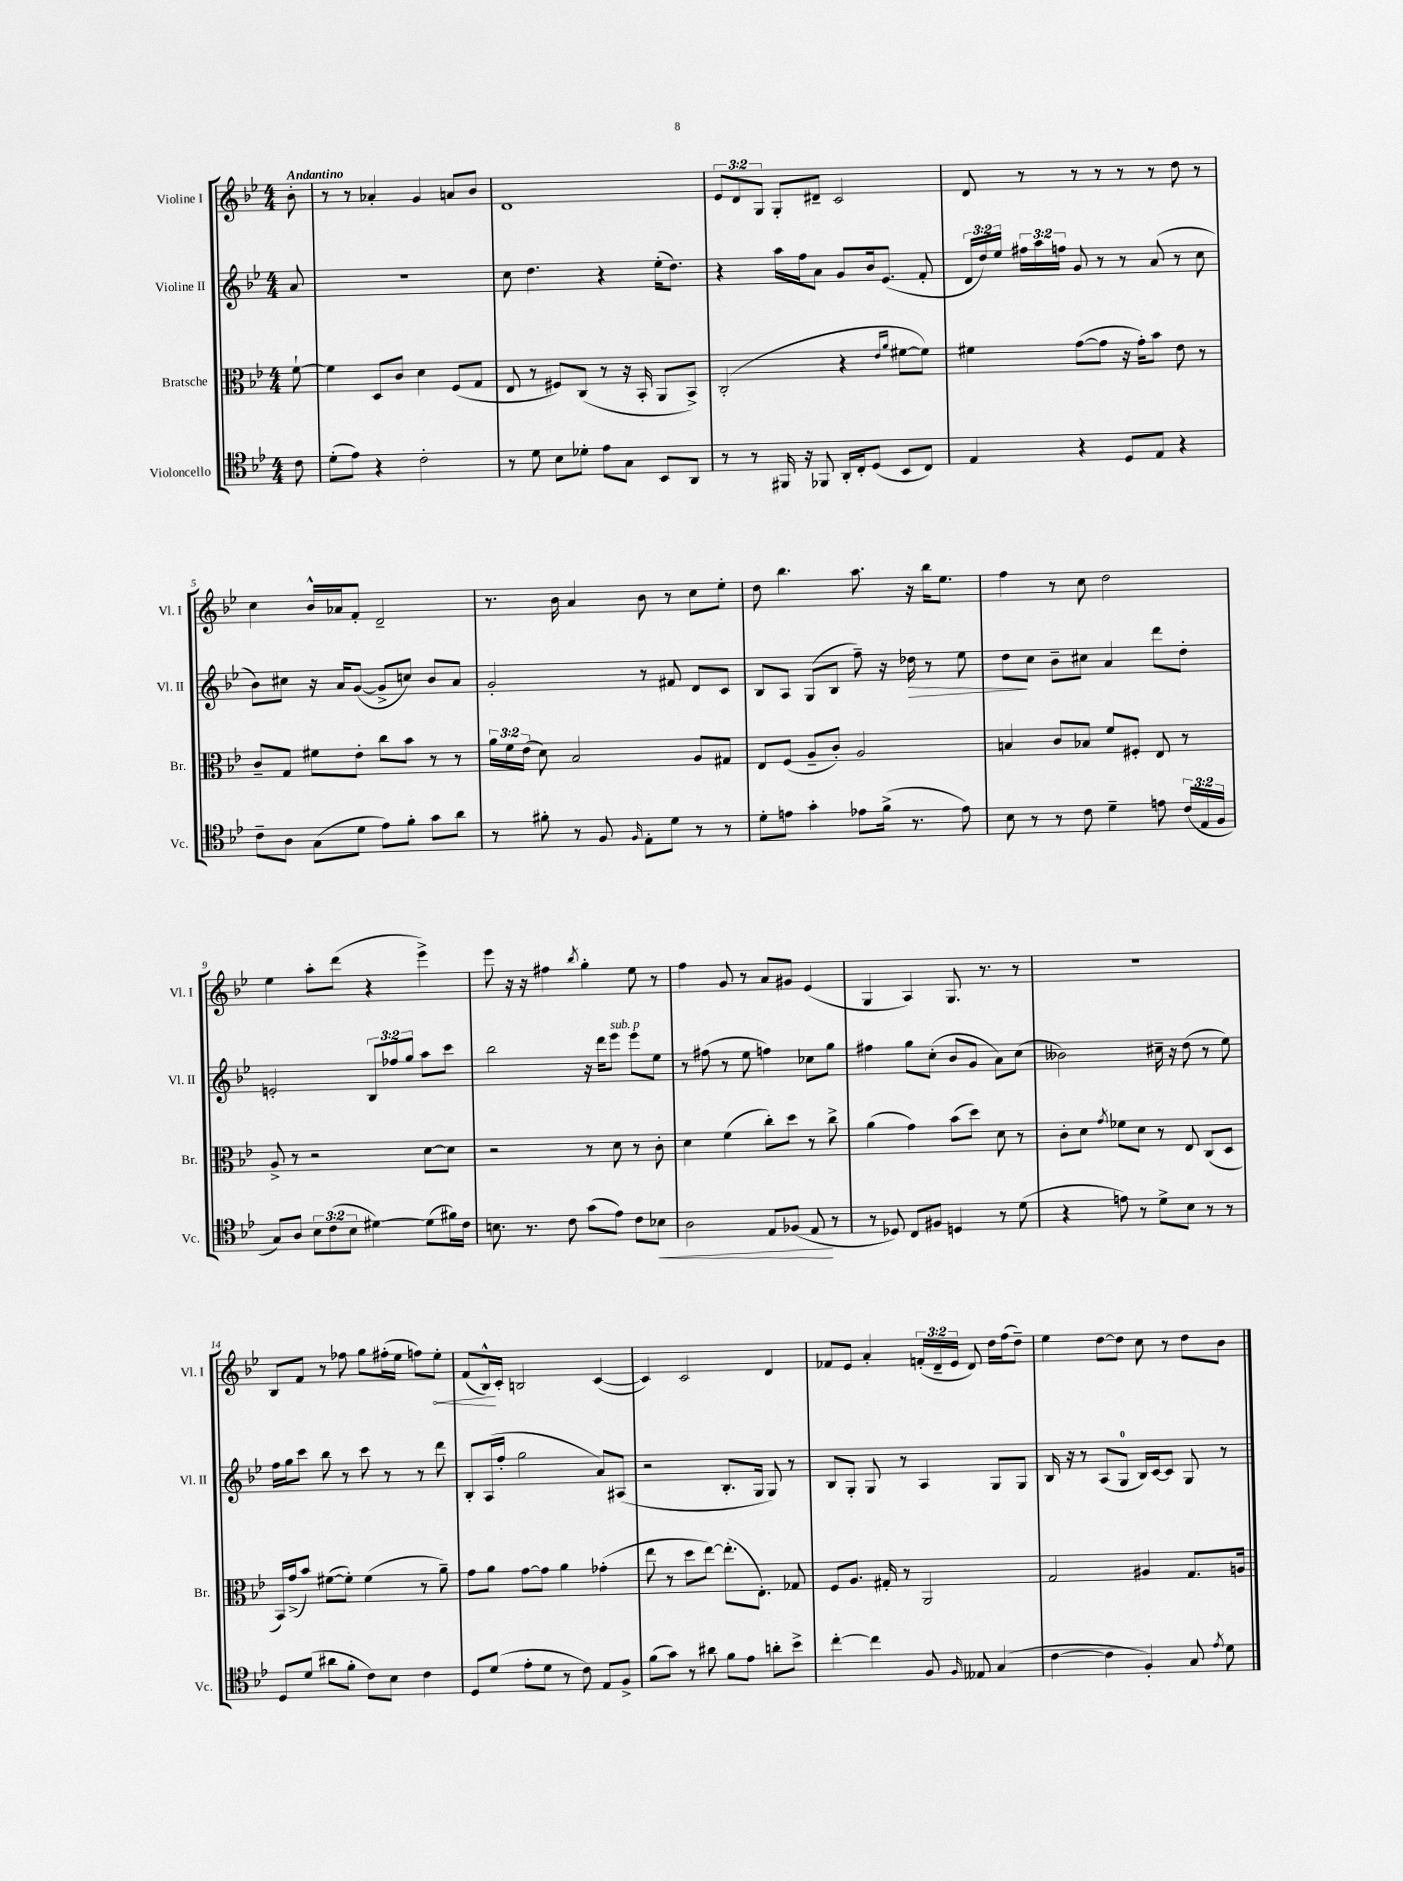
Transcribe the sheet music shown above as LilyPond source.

<<
\new StaffGroup <<
\new Staff = "s0" \with { instrumentName = "Violine I" shortInstrumentName = "Vl. I" } {
    \clef treble \key bes \major \numericTimeSignature \time 4/4 \override Staff.TupletNumber.text = #tuplet-number::calc-fraction-text \partial 8 \tempo "Andantino"
    \autoBeamOff bes'8-. |
    r8 r8 aes'4-. g'4 a'8[ bes'8] |
    d'1 |
    \tuplet 3/2 { ees'8[ d'8 g8] } g8[-. dis'8]-- c'2 |
    d'8 r8 r8 r8 r8 r8 d''8 r8 |
    c''4 bes'16[-^ aes'16 f'8]-. d'2-- |
    r8. bes'16 a'4 bes'8 r8 c''8[ ees''8]-. |
    d''8 bes''4. a''8. r16 bes''16[ ees''8.] |
    f''4 r8 c''8 d''2 |
    ees''4 a''8[-. d'''8]( r4 ees'''4->) |
    ees'''8 r16 r16 fis''4 \acciaccatura { bes''8 } g''4-. ees''8 r8 |
    f''4 g'8 r8 a'8[ gis'8] ees'4( |
    g4 a4) g8. r8. r8 |
    R1 |
    bes8[ f'8] r8 fes''8 g''8[ fis''16-.( ees''16] f''8[) \once \override Hairpin.circled-tip = ##t ees''8]-.\< |
    f'8[( bes16-^\!) c'16]-. b2 c'4~( |
    c'4) c'2 d'4 |
    fes'8[ ees'8] a'4-. \tuplet 3/2 { f'16[-.( d'16-- ees'16] } d'8) d''16[ f''16( d''8]--) |
    ees''4 d''8[~ d''8] c''8 r8 d''8[ bes'8] \bar "|." |
}
\new Staff = "s1" \with { instrumentName = "Violine II" shortInstrumentName = "Vl. II" } {
    \clef treble \key bes \major \numericTimeSignature \time 4/4 \override Staff.TupletNumber.text = #tuplet-number::calc-fraction-text \partial 8
    \autoBeamOff a'8 |
    R1 |
    c''8 d''4. r4 ees''16[-.( d''8.]) |
    r4 a''16[ f''16 a'8] g'8[ bes'16 ees'8.]( f'8-. |
    \tuplet 3/2 { d'16[ d''16) ees''16] } \tuplet 3/2 { fis''16[ a''16 f''16] } g'8 r8 r8 a'8( r8 c''8 |
    bes'8[) cis''8] r16 a'16[ g'8]~( g'8[-> c''8]) bes'8[ a'8] |
    g'2-. r8 fis'8 d'8[ c'8] |
    bes8[ a8] g8[( bes8] f''8--) r16 des''16\> r8 ees''8 |
    d''8[\! c''8] bes'8[-- cis''8] a'4 d'''8[ d''8]-. |
    e'2-. \tuplet 3/2 { bes8[ fes''8 g''8] } a''8[ c'''8] |
    bes''2 r16 d'''16[ ees'''8]^\markup { \italic "sub. p" } ees'''8[ ees''8] |
    r8 fis''8( r8 ees''8 f''4) ces''8[ g''8] |
    fis''4 g''8[ c''8]-.( bes'8[ g'8] a'8[) c''8]( |
    beses'2) cis''16-- r16 d''8( r8 ees''8) |
    f''16[ g''16 c'''8] bes''8 r8 c'''8 r8 r8 d'''8 |
    bes8[-. a16( f''16]-. g''2 a'8[) ais8]( |
    r2 bes8.[-. g16] g8) r8 |
    bes8[ g8]-. g8 r8 a4 g8[ g8] |
    bes16 r16 r8 a8[( g8]-0 bes16[) c'16~ c'8] g8 r8 \bar "|." |
}
\new Staff = "s2" \with { instrumentName = "Bratsche" shortInstrumentName = "Br." } {
    \clef alto \key bes \major \numericTimeSignature \time 4/4 \override Staff.TupletNumber.text = #tuplet-number::calc-fraction-text \partial 8
    \autoBeamOff f'8~-! |
    f'4 d8[ c'8] d'4 f8[( g8] |
    ees8 r8 fis8[) c8]( r8 r16 bes,16-. a,8[ bes,8]->) |
    c2-.( r4 \grace { ees'16[ a'16] } fis'8[~ fis'8]) |
    fis'4 g'8[~( g'8] r16 g'16[-.) bes'8] ees'8 r8 |
    c'8[-- g8] fis'8[ ees'8]-. c''8[ bes'8] r8 r8 |
    \tuplet 3/2 { a'16[ f'16 ees'16]( } d'8) bes2 a8[ gis8] |
    ees8[ f8]( a8[-- c'8]-.) a2 |
    b4 c'8[ bes8] f'8[ fis8]-. ees8 r8 |
    a8-> r8 r2 d'8[~ d'8] |
    r2 r8 d'8 r8 c'8-. |
    d'4 f'4( c''8[-.) d''8] r8 c''8-> |
    a'4( g'4) bes'8[( d''8]) d'8 r8 |
    c'8[-. d'8] \acciaccatura { g'8 } fes'8[ d'8] r8 ees8 c8[( d8] |
    bes,16[) g'16->( bes'8]) fis'8[~( fis'8]-.) fis'4( r8 a'8--) |
    g'8[ a'8] g'8[~ g'8] a'4 ges'4-.( |
    ees''8 r8 d''8[ ees''8]~) ees''8.[-.( ees8.]-.) ges8 |
    f8[ a8.] gis16-. r8 a,2 |
    g2 ais4 g8.[ a16] \bar "|." |
}
\new Staff = "s3" \with { instrumentName = "Violoncello" shortInstrumentName = "Vc." } {
    \clef tenor \key bes \major \numericTimeSignature \time 4/4 \override Staff.TupletNumber.text = #tuplet-number::calc-fraction-text \partial 8
    \autoBeamOff c'8 |
    d'8[-.( ees'8]) r4 c'2-. |
    r8 d'8 bes8[ des'8]-. ees'8[ g8] bes,8[ a,8] |
    r8 r8 fis,16 r16 fes,8 a,16[-. c16-. d8]( bes,8[ c8]) |
    ees4 r4 d8[ ees8] r4 |
    c'8[-- a8] g8[( d'8] ees'8[) f'8]-. g'8[ a'8] |
    r8 fis'8-. r8 f8 \grace { f16 } ees8[-. d'8] r8 r8 |
    d'8[-. e'8] g'4-. ees'8[ f'16]->( r8. ees'8) |
    bes8 r8 r8 c'8 d'4-- e'8 \tuplet 3/2 { c'16[( ees16 f16] } |
    g8[) a8] \tuplet 3/2 { bes8[ c'8( bes8] } dis'4~) dis'8[( fis'16) c'16] |
    b8. r8. c'8 g'8[( ees'8]) c'8[ bes8]\< |
    a2 ees8[ fes8]( ees8\! r8 |
    r8 des8) c8[ fis8] d4 r8 d'8( |
    r4 e'8) r8 d'8[-> bes8] r8 r8 |
    d8[ d'8]( ais'8[ f'8]-. c'8[) bes8] c'4 |
    d8[ d'8]( ees'8[-. d'8] r8 c'8) ees8[ f8]-> |
    f'8[( g'8]) r8 ais'8 f'8[ ees'8] a'8[-. bes'8]-> |
    c''4~-. c''4 f8 \grace { f16 } eeses8 g4( |
    c'4~ c'4 f4-.) g8 \acciaccatura { ees'8 } d'8 \bar "|." |
}
>>
>>
